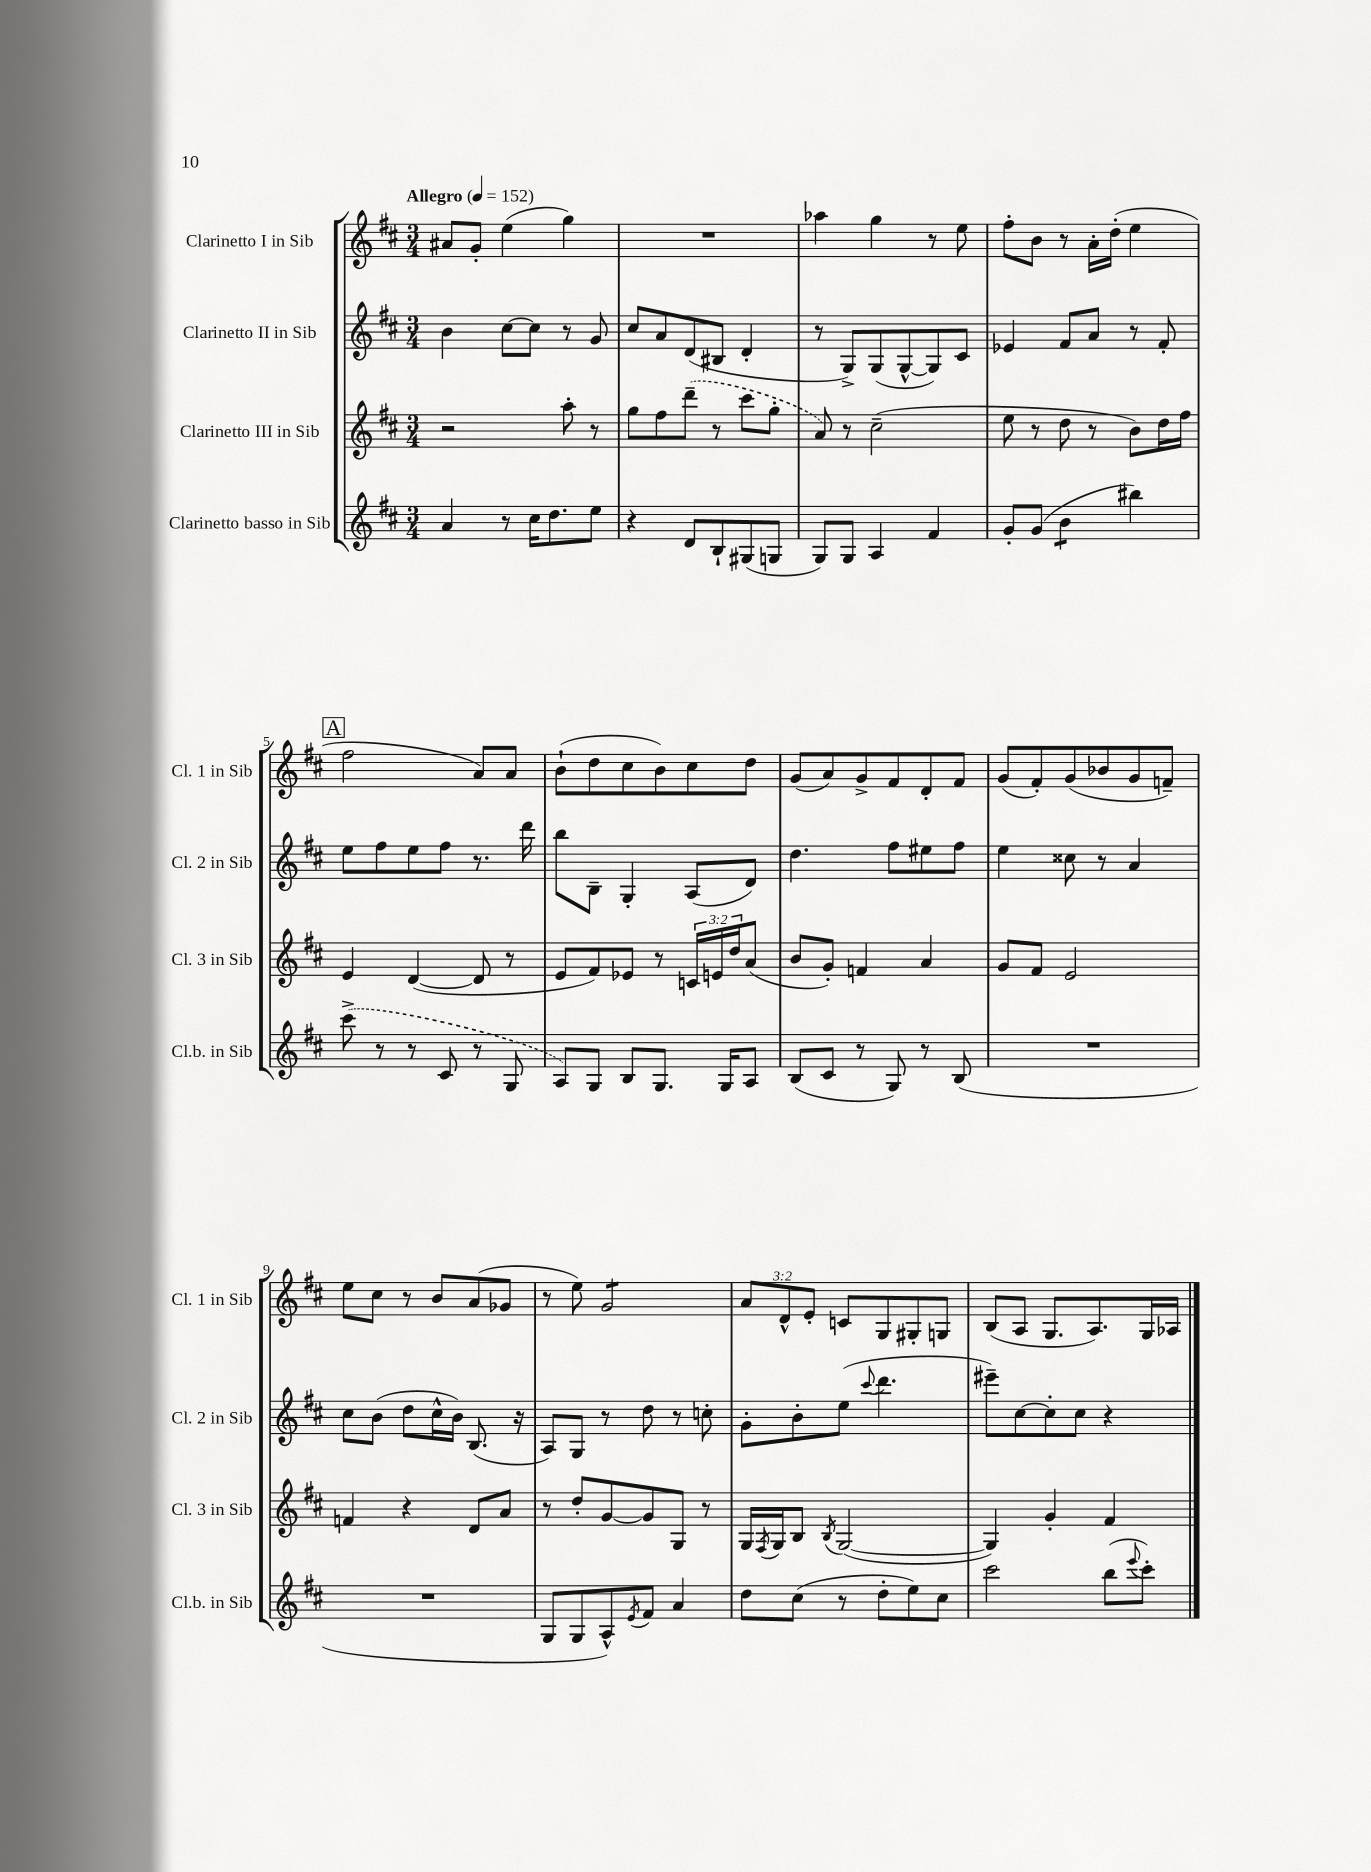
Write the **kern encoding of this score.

**kern	**kern	**kern	**kern
*part4	*part3	*part2	*part1
*staff4	*staff3	*staff2	*staff1
*I"Clarinetto basso in Sib	*I"Clarinetto III in Sib	*I"Clarinetto II in Sib	*I"Clarinetto I in Sib
*I'Cl.b. in Sib	*I'Cl. 3 in Sib	*I'Cl. 2 in Sib	*I'Cl. 1 in Sib
*clefG2	*clefG2	*clefG2	*clefG2
*k[f#c#]	*k[f#c#]	*k[f#c#]	*k[f#c#]
*M3/4	*M3/4	*M3/4	*M3/4
*MM152	*MM152	*MM152	*MM152
=1	=1	=1	=1
!	!	!	!LO:TX:a:B:t=Allegro
4a/	2r	4b\	8a#X/L
.	.	.	8g'/J
8r	.	[8cc#\L	(4ee\
16cc#\KL	.	8cc#\J]	.
8.dd\	.	.	.
.	8aa'\	8r	4gg\)
8ee\J	8r	8g/	.
=2	=2	=2	=2
4r	8gg\L	8cc#/L	2.r
.	8ff#\	8a/	.
8d/L	(8ddd~\J	(8d/	.
8B`/	8r	8B#X/J	.
(8G#X/	8ccc#\L	4d'/	.
8Gn/J	8gg'\J	.	.
=3	=3	=3	=3
8G/L)	8a/)	8r	4aa-X\
8G/J	8r	8G^/L)	.
4A/	(2cc#~\	(8G/	4gg\
.	.	[8G^^/	.
4f#/	.	8G/])	8r
.	.	8c#/J	8ee\
=4	=4	=4	=4
8g'/L	8ee\	4e-X/	8ff#'\L
(8g/J	8r	.	8b\J
*tremolo	*	*	*
8b\L	8dd\	8f#/L	8r
8b\J	8r	8a/J	16a'\LL
*Xtremolo	*	*	*
.	.	.	(16dd'\JJ
4bb#X\)	8b\L)	8r	4ee\
.	16dd\L	8f#'/	.
.	16ff#\JJ	.	.
!!LO:LB:g=z
!!LO:REH:place=s1:t=A
=5	=5	=5	=5
(8ccc#^\	4e/	8ee\L	2ff#\
8r	.	8ff#\	.
8r	([4d/	8ee\	.
8c#/	.	8ff#\J	.
8r	8d/]	8.r	8a/L)
8G/	8r	.	8a/J
.	.	16ddd\	.
=6	=6	=6	=6
8A/L)	8e/L	8bb\L	(8b`\L
8G/J	8f#/)	8B~\J	8dd\
8B/L	8e-X/J	4G'/	8cc#\
8.G/J	8r	.	8b\)
.	24cn/LL	(8A/L	8cc#\
.	24en/	.	.
16G/KL	.	.	.
.	24dd/J	.	.
8A/J	(8a/J	8d/J)	8dd\J
=7	=7	=7	=7
(8B/L	8b/L	4.dd\	(8g/L
8c#/J	8g'/J)	.	8a/)
8r	4fn/	.	8g^/
8G/)	.	8ff#\L	8f#/
8r	4a/	8ee#X\	8d'/
(8B/	.	8ff#\J	8f#/J
=8	=8	=8	=8
2.r	8g/L	4ee\	(8g/L
.	8f#/J	.	8f#'/)
.	2e/	8cc##X\	(8g/
.	.	8r	8b-X/
.	.	4a/	8g/
.	.	.	8fn~/J)
!!LO:LB:g=z
=9	=9	=9	=9
2.r	4fn/	8cc#\L	8ee\L
.	.	(8b\J	8cc#\J
.	4r	8dd\L	8r
.	.	16cc#^^\L	8b/L
.	.	16b\JJ)	.
.	8d/L	(8.B/	(8a/
.	8a/J	.	8g-X/J
.	.	16r	.
=10	=10	=10	=10
8G/L	8r	8A/L)	8r
8G/	8dd'/L	8G/J	8ee\)
*	*	*	*tremolo
8A^^/)	[8g/	8r	8g/L
8qe/	.	.	.
8f#/J	8g/]	8dd\	8g/
4a/	8G/J	8r	8g/
.	8r	8ccn'\	8g/J
*	*	*	*Xtremolo
=11	=11	=11	=11
8dd\L	16G/LL	8g'\L	12a/L
.	8qF#/	.	.
.	16G/J	.	.
.	.	.	12d^^/
(8cc#\J	8B/J	8b'\	.
.	.	.	12e'/J
.	8qB/	.	.
8r	([2G/	(8ee\J	8cn/L
.	.	8qqccc#/	.
8dd'\L	.	4.ddd\	8G/
8ee\)	.	.	8G#X'/
8cc#\J	.	.	8Gn/J
=12	=12	=12	=12
2ccc#\	4G/])	8eee#X~\L)	(8B/L
.	.	[8cc#\	8A/J
.	4g'/	8cc#'\]	8.G/L
.	.	8cc#\J	.
.	.	.	8.A/)
(8bb\L	4f#/	4r	.
8qqeee/	.	.	.
8ccc#'\J)	.	.	16G/L
.	.	.	16A-X/JJ
==	==	==	==
*-	*-	*-	*-
